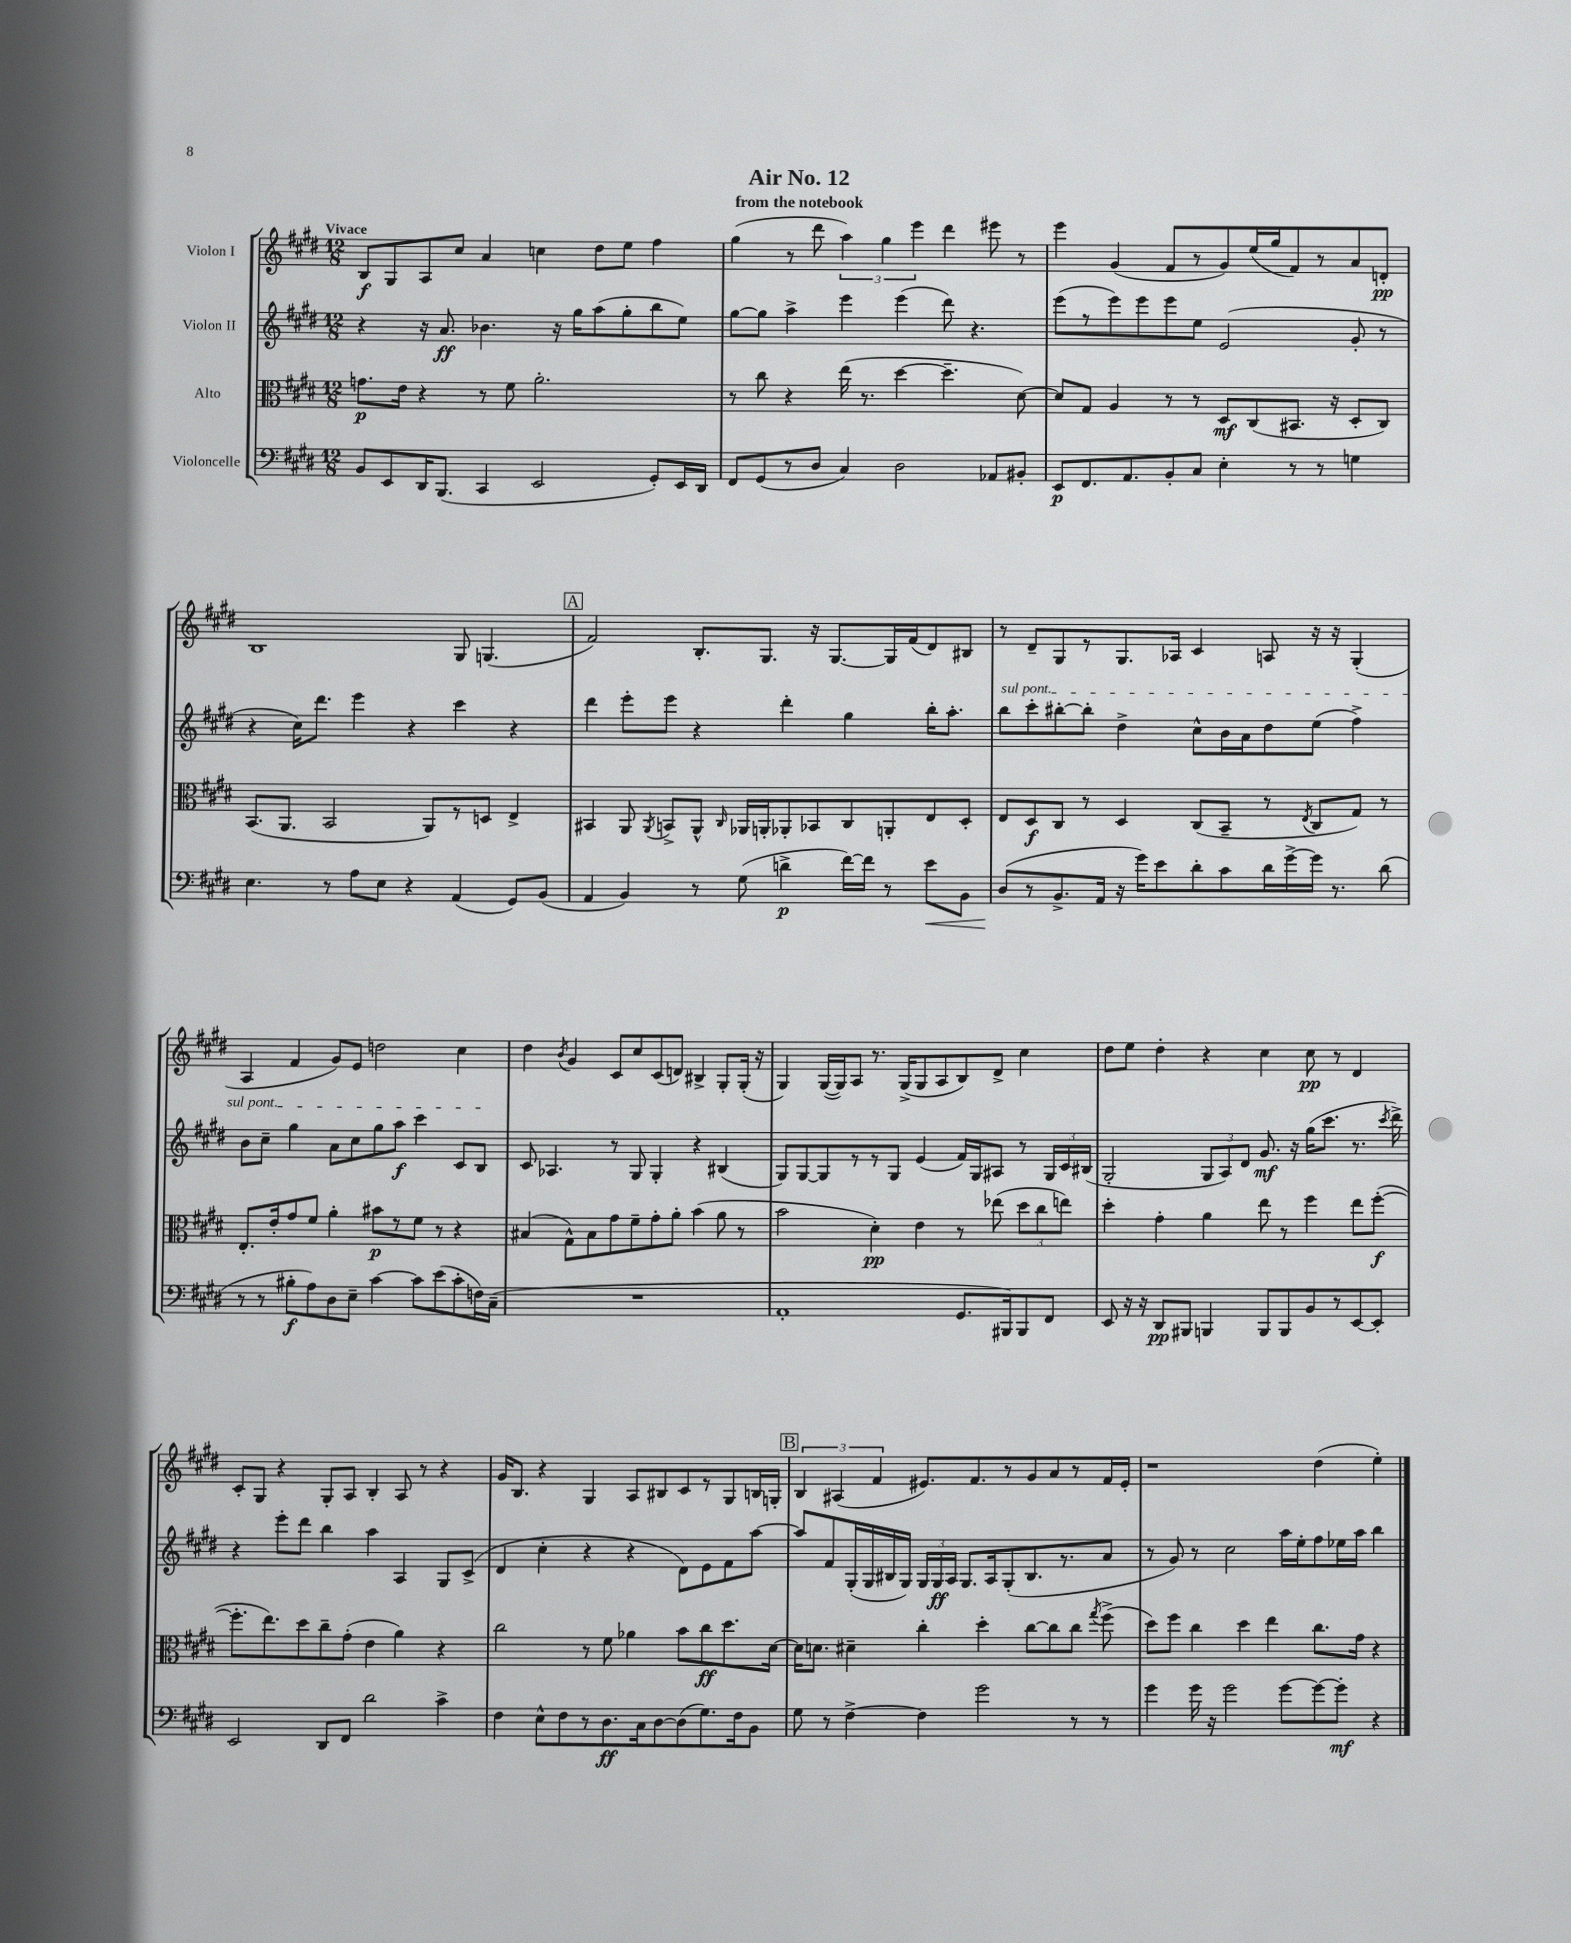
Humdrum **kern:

**kern	**kern	**kern	**kern
*staff4	*staff3	*staff2	*staff1
*clefF4	*clefC3	*clefG2	*clefG2
*k[f#c#g#d#]	*k[f#c#g#d#]	*k[f#c#g#d#]	*k[f#c#g#d#]
*M12/8	*M12/8	*M12/8	*M12/8
8BB/L	8.g\L	4r	8B/L
8EE/	.	.	8G#/
.	16e\Jk	.	.
16DD#/K	4r	16r	8A/
(8.BBB/J	.	8.a/	.
.	.	.	8cc#/J
4CC#/	8r	4.b-\	4a/
.	8f#\	.	.
2EE/	2.a'\	.	4cc\
.	.	16r	.
.	.	16gg#\LK	.
.	.	(8aa\	8dd#\L
.	.	8gg#'\	8ee\J
8GG#'/L)	.	8bb\	4ff#\
16EE/L	.	8ee\J)	.
16DD#/JJ	.	.	.
=	=	=	=
8FF#/L	8r	[8gg#\L	(4gg#\
(8GG#/	8cc#\	8gg#\]J	.
8r	4r	4aa^\	8r
8D#/J	.	.	8ddd#\
4C#/)	(16ee\	4eee\	6aa\)
.	8.r	.	.
.	.	.	6gg#\
2D#\	[4dd#\	(4eee\	.
.	.	.	6eee\
.	4.dd#~\]	8ddd#\)	4ddd#\
.	.	4.r	.
8AA-/L	.	.	8eee#\
8BB#'/J	[8d#\)	.	8r
=	=	=	=
8EE/L	8d#/]L	(8eee\L	4eee\
8.FF#/	8G#/J	8r	.
.	4A/	8eee\)	(4g#/
8.AA/	.	.	.
.	.	8eee\	.
8BB'/	8r	8eee\	8f#/L
8C#/J	8r	8ee\J	8r
4E'\	8D#/L	(2e/	8g#/)
.	(8C#/	.	(16ee/L
.	.	.	16gg#/J
8r	8.BB#/J	.	8f#/)
8r	.	.	8r
.	16r	.	.
4G\	8D#'/L	8g#'/	8a/
.	8C#/J)	8r	8d'/J
=	=	=	=
4.E\	(8.BB/L	4r	1B
.	8.AA/J	.	.
.	.	16cc#\LK)	.
.	.	8.ddd#\J	.
8r	2BB/	.	.
8A\L	.	4eee\	.
8E\J	.	.	.
4r	.	4r	.
.	8AA/L)	.	.
(4AA/	8r	4ccc#\	8G#/
.	8D/J	.	(4.G/
8GG#/L)	4E^/	4r	.
(8BB/J	.	.	.
=	=	=	=
4AA/	4BB#/	4ddd#\	2f#/)
4BB/)	8AA/	8eee'\L	.
.	8qAA/	.	.
.	8BB^/L	8eee\J	.
8r	8AA^^/J	4r	8.B'/L
.	16qqC#/	.	.
(8G#\	16AA-/LL	.	.
.	16AA'/J	.	8.G#/J
4d^\	8AA-'/	4ddd#'\	.
.	8BB-/	.	16r
.	.	.	[8.G#/L
[16f#\LL)	8C#/	4gg#\	.
16f#\]JJ	.	.	.
8r	8AA'/	.	16G#/]L
.	.	.	(16f#/J
8e\L	8E/	16bb'\LK	8d#/)
.	.	8.aa'\J	.
8BB\J	8D#'/J	.	8B#/J
=	=	=	=
(8D#/L	8E/L	8bb\L	8r
8r	8D#/	8ccc#'\	8d#~/L
8.BB^/	8C#/J	[8bb#'\	8G#/
.	8r	8bb#'\]J	8r
16AA/Jk	.	.	.
16r	4D#/	4dd#^\	8.G#/
16g#\LK)	.	.	.
8e\	.	.	.
.	.	.	16A-/Jk
8d#'\	(8C#/L	8cc#^^\L	4c#/
8c#\	8BB~/J	16b\L	.
.	.	16a\J	.
16d#\L	8r	8dd#\	8A/
[16g#^\	.	.	.
.	8qE/	.	.
16g#\]JJ	8C#/L	(8ee\J	16r
8.r	.	.	16r
.	8G#/J)	4ff#^\)	(4G#'/
(8d#\	8r	.	.
=	=	=	=
8r	8.E'/L	8b\L	4A/
8r	.	8cc#~\J	.
.	16e'/k	.	.
8B#'\L	8g#/	4gg#\	4f#/
8A\)	8f#/J	.	.
8D#\	4a'\	8a\L	8g#/L)
8E~\J	.	8cc#\	8e/J
[4c#\	8b#\L	8gg#\	2dd\
.	8r	8aa\J	.
8c#\]L	8f#\J	4ccc#\	.
(8e\	8r	.	.
8c#'\	4r	8c#/L	4cc#\
16F\L)	.	8B/J	.
(16C#~\JJ	.	.	.
=	=	=	=
1.r	(4B#/	8c#/	4dd#\
.	.	4.A-/	.
.	.	.	8qb/
.	8G#^^\L)	.	4g#/
.	8B#\	.	.
.	8g#\	8r	8c#/L
.	8f#~\	8G#/	8cc#/
.	8g#'\	4G#'/	(8c#/
.	8a'\J	.	8d/J)
.	(4b\	4r	4B#^/
.	8a\	(4B#/	8G#'/L
.	8r	.	(16G#'/Jk
.	.	.	16r
=	=	=	=
1AA'	2b\	8G#/L)	4G#/)
.	.	[8G#/	.
.	.	8G#/]	([16G#/LL
.	.	.	16G#/]J)
.	.	8r	8A/J
.	4d#'\)	8r	8.r
.	.	8G#/J	.
.	.	.	(16G#^/LK
.	4e\	(4e/	8G#/
.	.	.	8A/
8.GG#/L	8r	16f#/LL)	8B/)
.	.	16G#/J	.
.	(8ee-\	8A#/J	8d#^/J
16BBB#/k)	.	.	.
8BBB#/	12dd#\L	8r	4cc#\
.	12cc#\	.	.
8FF#/J	.	24G#/LL	.
.	12ee\J)	24c#/	.
.	.	(24B#/JJ	.
=	=	=	=
8EE/	4dd#'\	2G#'/	8dd#\L
16r	.	.	8ee\J
16r	.	.	.
8DD#/L	4g#'\	.	4dd#'\
8BBB#/J	.	.	.
4BBB/	4a\	12G#/L	4r
.	.	12A/)	.
.	.	12d#/J	.
8BBB/L	8ee\	8.g#/	4cc#\
8BBB/	8r	.	.
.	.	16r	.
8BB/	4ff#\	(16gg#\LK	8cc#\
.	.	8.ccc#\J	.
8r	.	.	8r
[8EE/	8ee\L	8.r	4d#/
8EE'/]J	([8ff#'\J	.	.
.	.	8qccc#/	.
.	.	16ddd#^\)	.
=	=	=	=
2EE/	8.ff#'\]L	4r	8c#'/L
.	.	.	8G#/J
.	8.ee\)	.	.
.	.	8eee'\L	4r
.	8dd#\	8ddd#\J	.
8DD#/L	8cc#~\	4bb\	8G#'/L
8FF#/J	(8g#'\J	.	8A/J
2d#\	4e\	4aa\	4B'/
.	4a\)	4A/	8A/
.	.	.	8r
4c#^\	4r	8G#/L	4r
.	.	(8c#^/J	.
=	=	=	=
4F#\	2cc#\	4d#/	16g#/LK
.	.	.	8.B/J
8E^^\L	.	4cc#'\	4r
8F#\	.	.	.
8r	8r	4r	4G#/
8.D#\	8f#\	.	.
.	4a-\	4r	8A/L
16C#\k	.	.	.
[8D#\	.	.	8B#/
(8D#\]	8b\L	8d#\L)	8c#/
8.G#\)	8cc#\	8e\	8r
.	8.dd#\	8f#\	8G#/
16F#\k	.	.	.
8BB\J	.	[8aa\J	16B/L
.	[16d#\Jk	.	16G'/JJ
=	=	=	=
8G#\	16d#\]LK	8aa/]L	6B/
.	8.d\J	.	.
8r	.	8f#/	.
.	.	.	(6A#/
[4F#^\	4d#~\	(16G#'/L	.
.	.	16G#/	.
.	.	.	6f#/
.	.	16B#/	.
.	.	16G#/JJ)	.
4F#\]	4cc#'\	24G#/LL	8.e#/L)
.	.	24G#/	.
.	.	24A/JJ	.
.	.	8.G#/L	.
.	.	.	8.f#/
2g#\	4dd#'\	.	.
.	.	16A/k	.
.	.	(8G#'/	8r
.	[8cc#\L	8.B#/	8g#/
.	8cc#\]	.	8a/
.	.	8.r	.
8r	8cc#\J	.	8r
.	8qgg#/	.	.
8r	(8ff#^\	8a/J	16f#/L
.	.	.	16e#'/JJ
=	=	=	=
4g#\	8dd#\L)	8r	1r
.	8ff#\J	8g#/)	.
16g#\	4cc#\	8r	.
16r	.	.	.
2g#\	.	2cc#\	.
.	4dd#\	.	.
.	4ee\	.	.
[8g#\L	.	16aa\LL	.
.	.	16ee'\J	.
8g#\_	8.cc#\L	8ff#\	(4dd#\
8g#'\]J	.	16ee-\L	.
.	16g#\Jk	16aa\JJ	.
4r	4r	4bb\	4ee'\)
==	==	==	==
*-	*-	*-	*-
